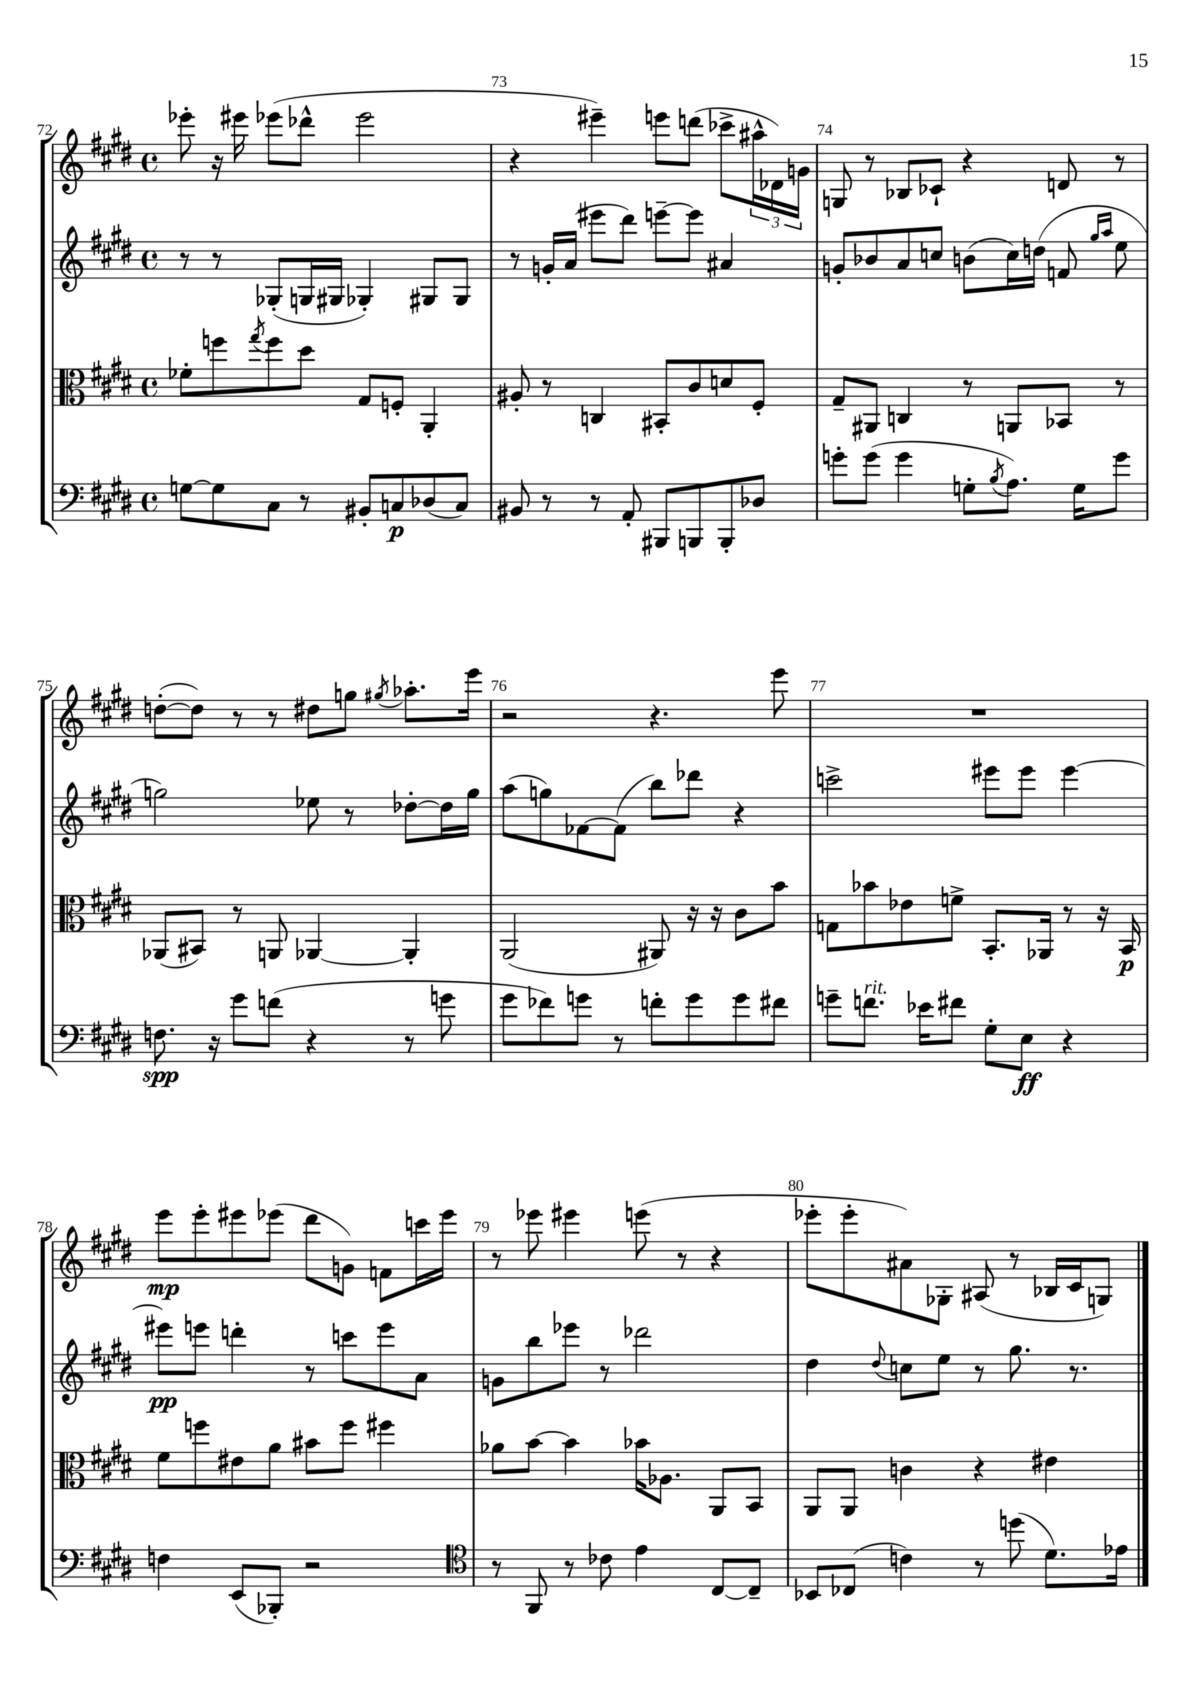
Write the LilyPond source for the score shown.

<<
\new StaffGroup <<
\new Staff = "s0" {
    \clef treble \key e \major \defaultTimeSignature \time 4/4
    ees'''8-. r16 eis'''16 ees'''8( des'''8-^ ees'''2 |
    r4 eis'''4--) e'''8 d'''8( ces'''8-> \tuplet 3/2 { ais''16-^ des'16) g'16 } |
    g8 r8 bes8 ces'8-! r4 d'8 r8 |
    d''8~-.( d''8) r8 r8 dis''8 g''8 \acciaccatura { gis''8 } aes''8.-. e'''16 |
    r2 r4. e'''8 |
    R1 |
    e'''8\mp e'''8-. eis'''8 ees'''8( dis'''8 g'8) f'8 c'''16 ees'''16 |
    r8 ees'''8 eis'''4 e'''8( r8 r4 |
    ees'''8-. ees'''8-. ais'8) ges8-. ais8( r8 bes16 cis'16 g8) \bar "|." |
}
\new Staff = "s1" {
    \clef treble \key e \major \defaultTimeSignature \time 4/4
    r8 r8 ges8-.( g16 gis16 ges4-.) gis8 gis8 |
    r8 g'16-. a'16( eis'''8 dis'''8) e'''8~-- e'''8 ais'4 |
    g'8-. bes'8 a'8 c''8 b'8( c''16) d''16( f'8 \grace { gis''16 a''16 } e''8 |
    g''2) ees''8 r8 des''8~-. des''16 g''16 |
    a''8( g''8) fes'8~ fes'8( b''8) des'''8 r4 |
    c'''2-> eis'''8 eis'''8 eis'''4~ |
    eis'''8\pp e'''8 d'''4-. r8 c'''8 e'''8 a'8 |
    g'8 b''8 ees'''8 r8 des'''2 |
    dis''4 \appoggiatura { dis''8 } c''8 e''8 r8 gis''8. r8. \bar "|." |
}
\new Staff = "s2" {
    \clef alto \key e \major \defaultTimeSignature \time 4/4
    fes'8-. f''8 \acciaccatura { gis''8 } f''8 dis''8 gis8 f8-. a,4-. |
    ais8-. r8 c4 bis,8-. cis'8 d'8 fis8-. |
    gis8-- ais,8 c4 r8 a,8 bes,8 r8 |
    aes,8( bis,8) r8 a,8 aes,4~ aes,4-. |
    a,2( ais,8) r16 r16 cis'8 b'8 |
    g8 bes'8 ees'8 f'8-> b,8.-. aes,16 r8 r16 b,16\p |
    fis'8 f''8 eis'8 a'8 bis'8 f''8 fis''4 |
    aes'8 b'8~ b'4 bes'16 aes8. a,8 b,8 |
    a,8 a,8 c'4 r4 eis'4 \bar "|." |
}
\new Staff = "s3" {
    \clef bass \key e \major \defaultTimeSignature \time 4/4
    g8~ g8 cis8 r8 bis,8-. c8\p des8( c8) |
    bis,8 r8 r8 a,8-. bis,,8 b,,8 b,,8-. des8 |
    g'8-. g'8( g'4 g8-. \acciaccatura { b8 } a8.) g16 g'8 |
    f8.\spp r16 gis'8 f'8( r4 r8 g'8 |
    gis'8 fes'8) g'8 r8 f'8-. g'8 g'8 fis'8 |
    g'8-- f'8.^\markup { \italic "rit." } ees'16 fis'8 gis8-. e8\ff r4 |
    f4 e,8( bes,,8-.) r2 |
    \clef tenor r8 fis,8 r8 ces'8 e'4 cis8~ cis8-- |
    bes,8 ces8( c'4) r8 d''8( dis'8.) ees'16 \bar "|." |
}
>>
>>
\layout { \context { \Score currentBarNumber = #72 \override BarNumber.break-visibility = ##(#f #t #t) barNumberVisibility = #all-bar-numbers-visible } }
